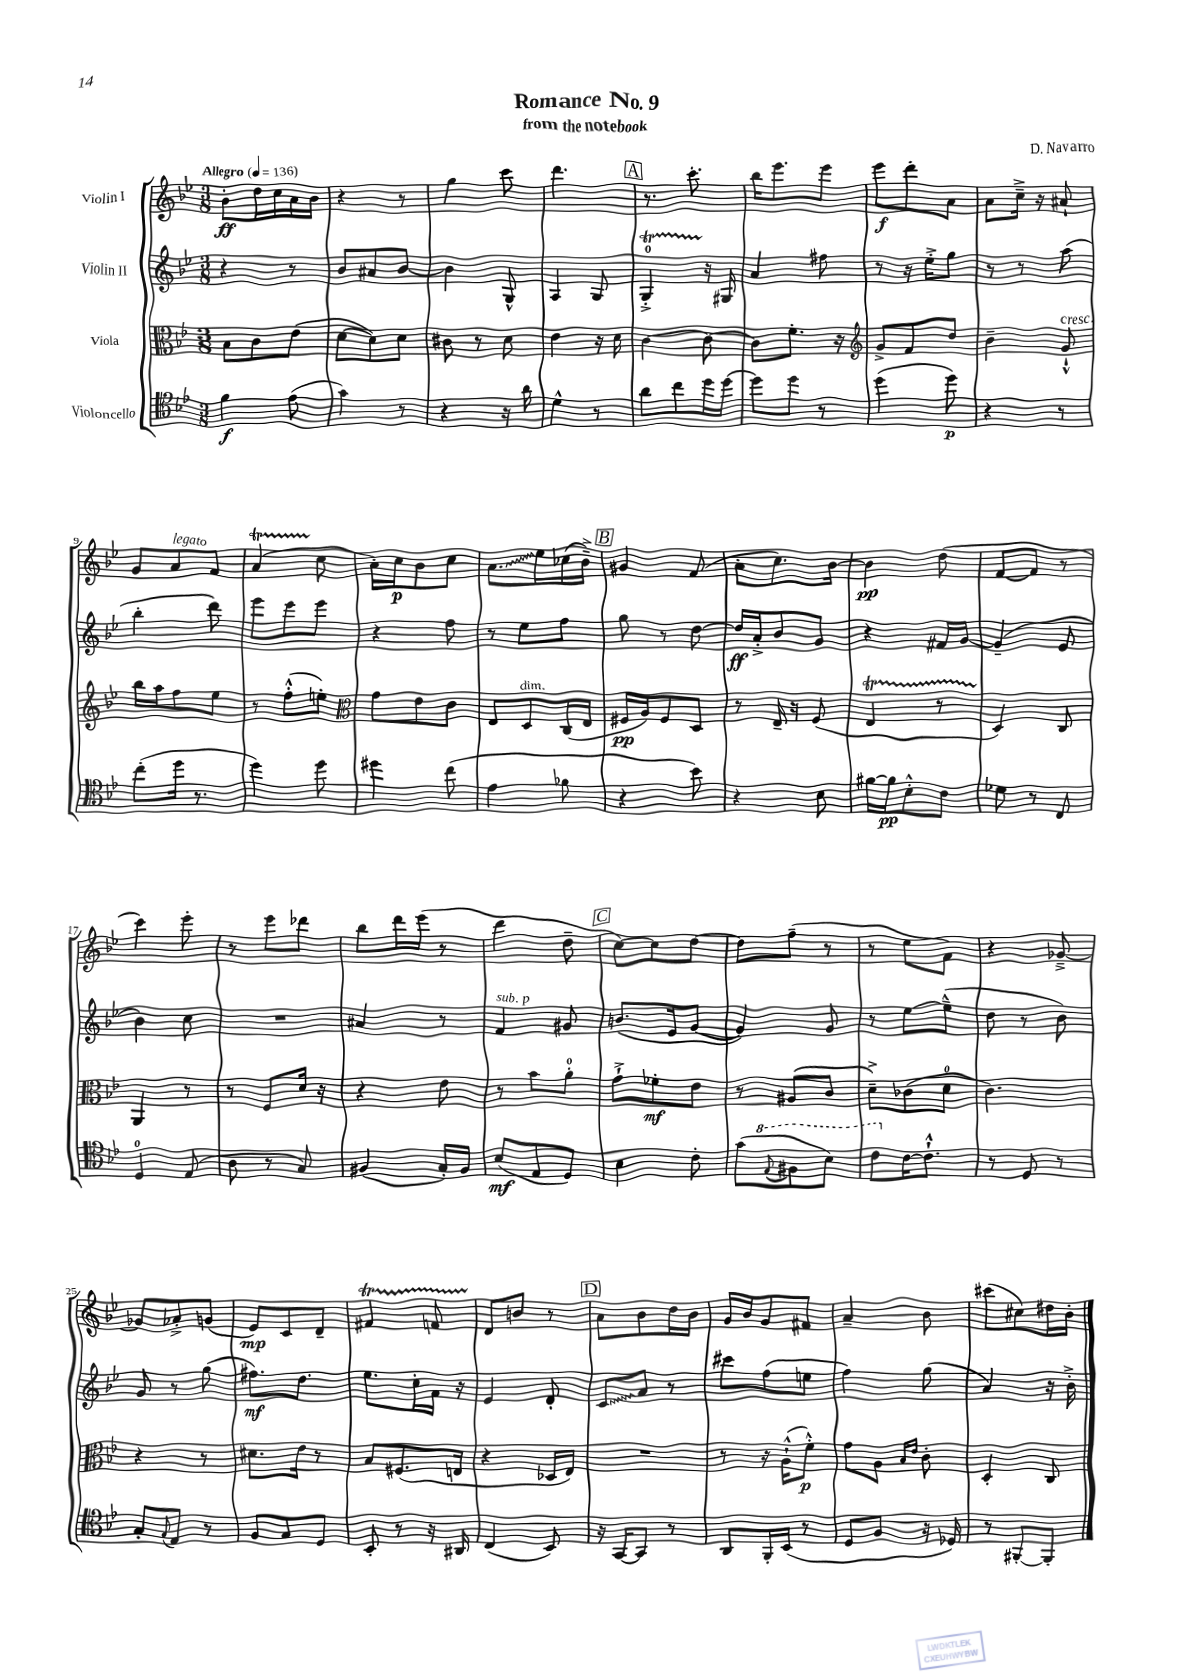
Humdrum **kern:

**kern	**kern	**kern	**kern
*staff4	*staff3	*staff2	*staff1
*clefC4	*clefC3	*clefG2	*clefG2
*k[b-e-]	*k[b-e-]	*k[b-e-]	*k[b-e-]
*M3/8	*M3/8	*M3/8	*M3/8
*MM136	*MM136	*MM136	*MM136
4f	8B-	4r	8b-'
.	8c	.	16dd
.	.	.	16cc
(8e-	(8e-	8r	16a
.	.	.	16b-
=	=	=	=
4g)	[8d	8b-	4r
.	8d])	8a#	.
8r	8d	[8b-	8r
=	=	=	=
4r	8c#	4b-]	4gg
.	8r	.	.
16r	8d	8G^^	8ccc
16a	.	.	.
=	=	=	=
4d^^	4e-	4A	4.ddd
8r	16r	8G	.
.	16d	.	.
=	=	=	=
8a	[4c	4G'^	8.r
8cc	.	.	.
.	.	.	8.ccc'
16dd	8c_	16r	.
[16dd	.	16G#	.
=	=	=	=
8dd]	8c]	4a	16bb-
.	.	.	8.eee-
8dd	8.f'	.	.
8r	.	8ff#	8eee-
.	16r	.	.
=	=	=	=
*	*clefG2	*	*
(4dd	8g^	8r	8eee-
.	8f	16r	8ddd'
.	.	16ee-'^	.
8dd)	8dd	8gg	8a
=	=	=	=
4r	4b-~	8r	8a
.	.	8r	16cc~^
.	.	.	16r
8r	8g`^^	(8aa	8a#`
=	=	=	=
(8cc'	16bb-	4bb-'	8g
.	16aa	.	.
16dd	8ff	.	8a
8.r	.	.	.
.	8ee-	8ddd)	8f
=	=	=	=
4dd)	8r	8eee-	(4a
.	(8ff'^^	8eee-	.
8dd	8ee')	8eee-	8cc
=	=	=	=
*	*clefC3	*	*
4dd#	8g	4r	16a')
.	.	.	16cc
.	8e-	.	8b-
(8cc	8c	8ff	8cc
=	=	=	=
4e-	8E-	8r	8.a
.	8D	8ee-	.
.	.	.	16ee-
8f-	(16C	8ff	(16cc-
.	16E-	.	16b-~^)
=	=	=	=
4r	16F#	8gg	4g#
.	16A)	.	.
.	8F#	8r	.
8b-)	8D	[8dd	(8f
=	=	=	=
4r	8r	16dd]	8a'
.	.	16a'^	.
.	16E-~	8b-	8.cc)
.	16r	.	.
8B-	(8F	8g	.
.	.	.	[16b-
=	=	=	=
[16f#	4E-	4r	4b-]
16f#]	.	.	.
8B-'^^	.	.	.
8c	8r	16f#	(8dd
.	.	[16g	.
=	=	=	=
8d-	4D)	(4g~]	[8f
8r	.	.	8f]
8C	8C	8e-	8r
=	=	=	=
4D	4AA	4b-)	4ccc)
(8E-	8r	8cc	8eee-'
=	=	=	=
8A	8r	4.r	8r
8r	8F	.	8eee-
8G)	16d	.	8ddd-
.	16r	.	.
=	=	=	=
(4F#	4r	4a#	8bb-
.	.	.	16ddd
.	.	.	(16eee-
16G')	8e-	8r	8r
16F#	.	.	.
=	=	=	=
(8B-	8r	4f	4ddd
8E-	8b-	.	.
8D)	8a'	8g#	8dd~
=	=	=	=
4B-	8g`^	(8.b	[8cc)
.	8f-'	.	8cc]
.	.	16e-	.
8c'	8e-	[8g	[8dd
=	=	=	=
(8g	8r	4g])	8dd]
8qqe-	.	.	.
8f#	(8A#	.	(8ff~
8b-)	8c	8g	8r
=	=	=	=
8cc	8d~^)	8r	8r
[16c	(8c-	[8ee-	8ee-
8.c`^^]	.	.	.
.	8d	(8ee-~^^]	8f)
=	=	=	=
8r	4.c)	8dd	4r
8D	.	8r	.
8r	.	8b-)	[8g-~^
=	=	=	=
8G'	4r	8g	8g-]
8qqG	.	.	.
8E-	.	8r	8a-'^
8r	8r	(8gg	(8g
=	=	=	=
8F	8.d#	8.ff#)	8e-)
8G	.	.	8c
.	16e-	8.dd	.
8D	8r	.	8d~
=	=	=	=
8BB-'	8B-	8.ee-	4f#
8r	(8.F#	.	.
.	.	16cc'	.
16r	.	16f	8f
16AA#	16E	16r	.
=	=	=	=
(4C	4r	4e-	8d
.	.	.	8b
8BB-)	16D-	8d'	8r
.	16E-)	.	.
=	=	=	=
16r	4.r	8c	8a
[16GG	.	.	.
8GG]	.	8a	8b-
8r	.	8r	16dd
.	.	.	16b-
=	=	=	=
8AA	8r	8ccc#	16g
.	.	.	16b-
16FF'	16r	(8ff	8g
(16BB-	(16A`^^	.	.
8r	8f'^^)	8ee	8f#
=	=	=	=
8D	8g	4ff)	4a~
8F	8A	.	.
.	16qqB-	.	.
.	16qqe-	.	.
16r	8c'	(8gg	8b-
16D-)	.	.	.
=	=	=	=
8r	4D'	4a)	(8ccc#
[8FF#'	.	.	8cc#)
8FF#']	8C	16r	16dd#
.	.	16b-'^	16b-'
==	==	==	==
*-	*-	*-	*-
